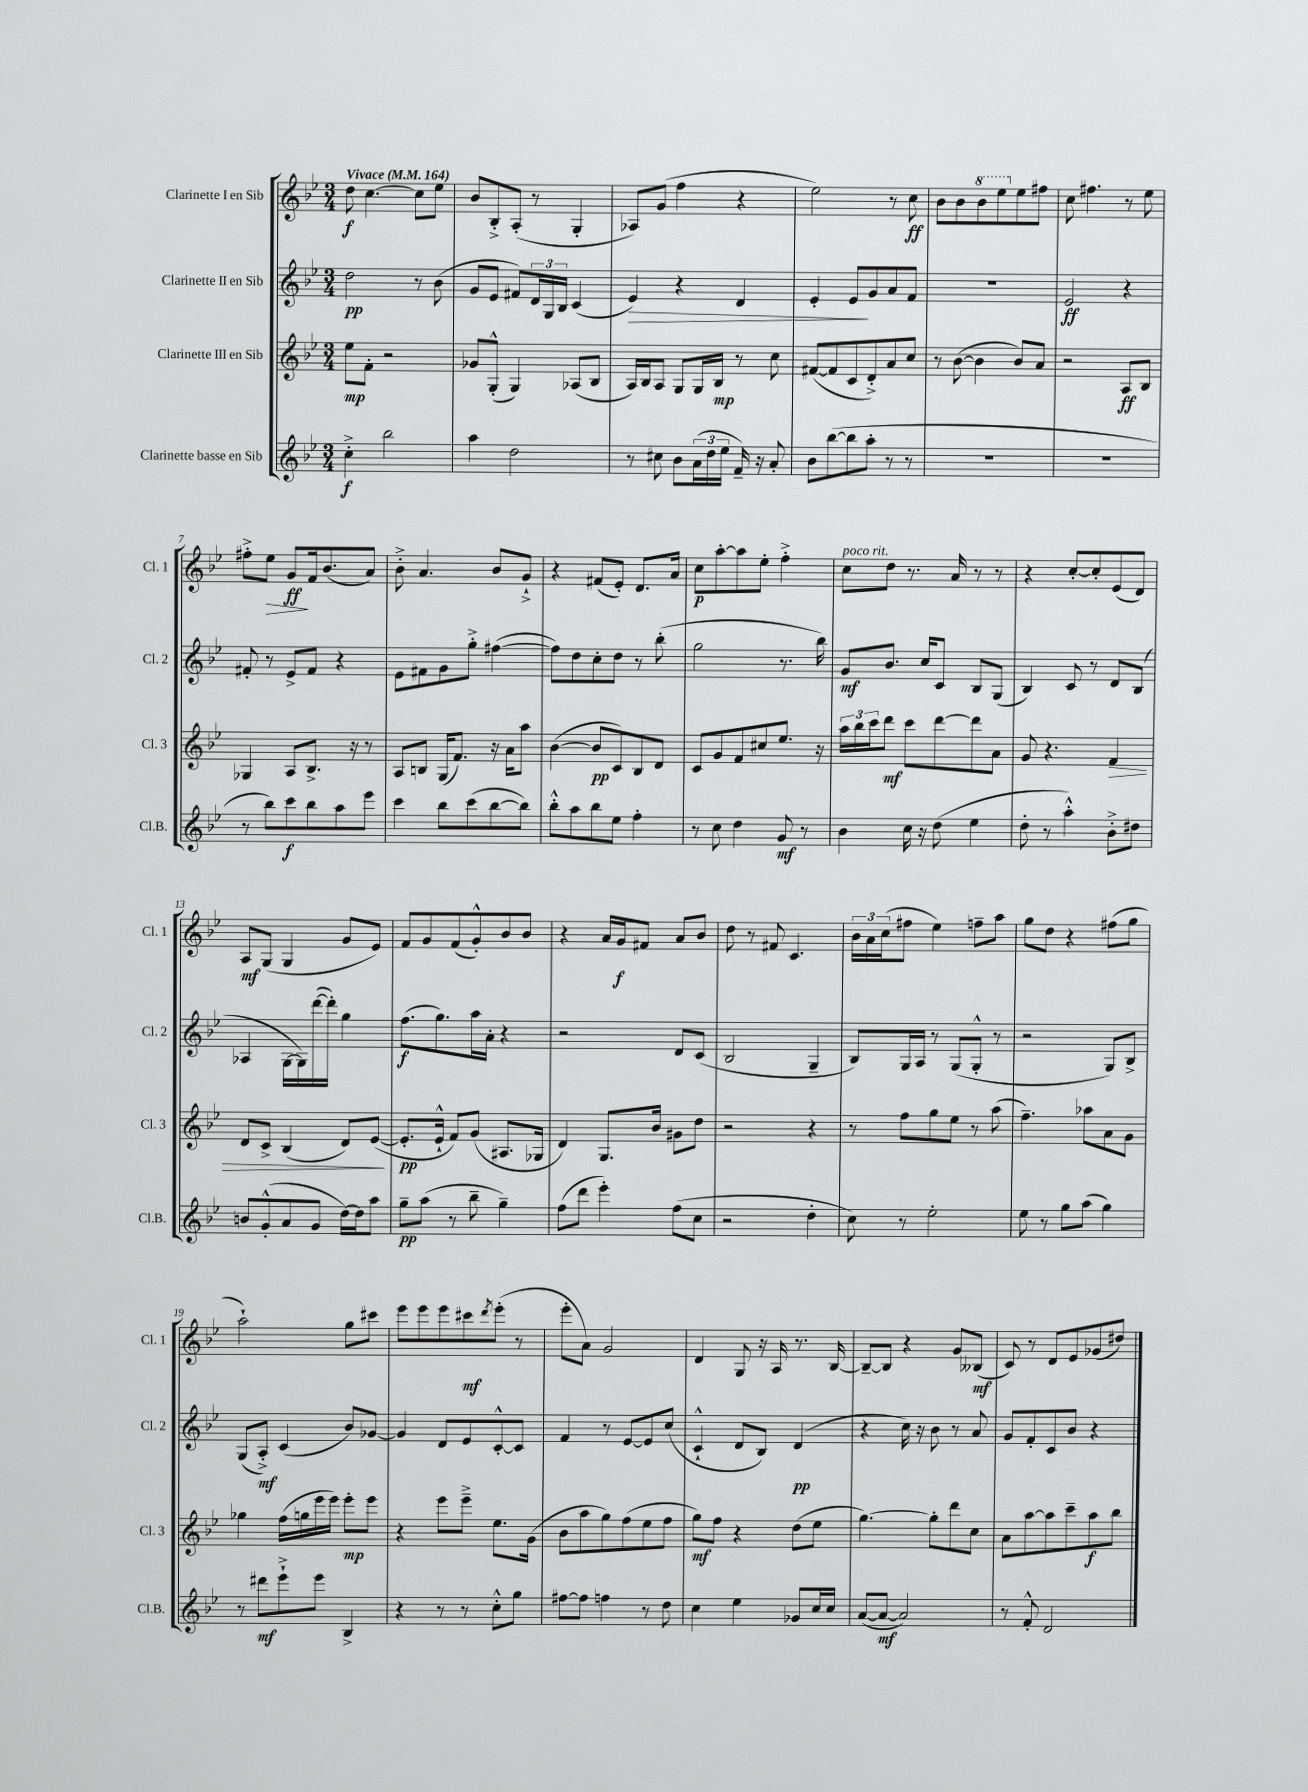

**kern	**kern	**kern	**kern
*staff4	*staff3	*staff2	*staff1
*clefG2	*clefG2	*clefG2	*clefG2
*k[b-e-]	*k[b-e-]	*k[b-e-]	*k[b-e-]
*M3/4	*M3/4	*M3/4	*M3/4
*MM164	*MM164	*MM164	*MM164
4cc'^\	8ee-\L	2dd\	8dd\
.	8f'\J	.	[4.cc\
2bb-\	2r	.	.
.	.	8r	8cc\]L
.	.	(8b-\	8ee-\J
=	=	=	=
4aa\	8g-/L	8g/L	8b-/L
.	(8G'^^/J	8e-/J	8B-'^/
2dd\	4G/)	8f#/L)	(8A'/J
.	.	24d/L	8r
.	.	24G/	.
.	.	24B-/JJ	.
.	(8A-/L	(4c/	4G'/
.	8B-/J	.	.
=	=	=	=
8r	16A/LL)	4e-/)	8A-/L)
.	16B-/J	.	.
8cc#\	8A/J	.	(8g/J
8b-\L	8G/L	4r	4ff\
(24a\L	16G/L	.	.
24dd\	.	.	.
.	16B-/JJ	.	.
24ee-\JJ	.	.	.
16f~/)	8r	4d/	4r
16r	.	.	.
8a'/	8cc\	.	.
=	=	=	=
8b-\L	([8f#/L	4e-'/	2ee-\)
([8bb-\	8f#/]	.	.
8bb-\]	8c/	8e-/L	.
8aa'\J	8d'^/)	8g/	.
8r	8a/	8a/	8r
8r	8cc/J	8f/J	8cc\
=	=	=	=
2.r	8r	2.r	8b-\L
.	([8b-\	.	8b-\
.	4b-\]	.	8bb-\
.	.	.	8eee-\
.	8b-/L)	.	8ee-\
.	8a/J	.	8ff#\J
=	=	=	=
2.r	2r	2e-/	8cc\
.	.	.	4.ff#\
.	8A/L	4r	8r
.	8B-/J	.	8ee-\
=	=	=	=
8r	4G-/	8f#'/	8ff#'^\L
8bb-\L)	.	8r	8ee-\J
8ccc\	8A/L	8e-^/L	8g/L
8bb-\	8.B-^/J	8f#/J	16f/k
.	.	.	(8.b-/
8aa\	.	4r	.
.	16r	.	.
8eee-\J	8r	.	8a/J)
=	=	=	=
4ccc\	8A/L	8e-\L	8b-'^\
.	8B/J	8f#\	4.a/
8bb-\L	(16G/LK	8g\	.
.	8.f/J)	.	.
(8ccc\	.	8gg'^\J	.
[8bb-\	16r	([4ff#\	8b-/L
.	16a\LK	.	.
8bb-\]J)	8aa\J	.	8g`^/J
=	=	=	=
8bb-'^^\L	([4b-\	8ff#\]L)	4r
8aa\	.	8dd\	.
8bb-\	8b-/]L	8cc'\	(8f#/L
8ee-\J	8c/)	8dd\J	8e-'/J)
4ff'\	8B-/	8r	8.d/L
.	8d/J	(8bb-'\	.
.	.	.	16a/Jk
=	=	=	=
8r	8c/L	2gg\	8cc\L
8cc\	8g/	.	[8aa'\
4dd\	8f/	.	8aa\]
.	8cc#/	.	8ee-'\J
8g/	8.ee-/J	8.r	4ff'^\
8r	.	.	.
.	16r	16bb-\)	.
=	=	=	=
4b-\	24aa\LL	8g/L	8cc\L
.	24bb-\	.	.
.	24ccc\J	.	.
.	8ddd\J	8.b-/J	8dd\J
16cc\	8ccc\L	.	8.r
16r	.	16cc/LK	.
(8dd\	[8ddd\	8c/J	.
.	.	.	16a/
4ee-\	8ddd\]	8B-/L	8r
.	8a\J	(8G/J	8r
=	=	=	=
8dd'\	8g/	4B-/)	4r
8r	4.r	.	.
4aa'^^\)	.	8c/	[8cc'/L
.	.	8r	8cc'/]
8b-'^\L	4f/	8d/L	(8e-/
8dd#\J	.	(8B-/J	8d/J)
=	=	=	=
8b/L	8d/L	4A-/	8A/L
(8g'^^/	8c^/J	.	(8G/J
8a/	(4B-/	[16G\LL	4G/
.	.	16G\])	.
8g/J	.	([16ddd\	.
.	.	16ddd'\]JJ)	.
[16dd\LL)	8d/L)	4gg\	8g/L
16dd\]J	.	.	.
8aa\J	([8e-/J	.	8e-/J)
=	=	=	=
8gg~\L	8.e-'/]L	(8.ff\L	8f/L
(8aa\J	.	.	8g/
.	16e-`^^/Jk	8.gg\)	.
8r	8f/L)	.	(8f/
8bb-~\	(8g/J	16aa\L	8g'^^/)
.	.	16a'\JJ	.
4gg~\)	8.A#/L	4r	8b-/
.	.	.	8b-/J
.	16G-/Jk	.	.
=	=	=	=
(8ff\L	4d/)	2r	4r
8ddd\J	.	.	.
4eee-'\)	8.G/L	.	16a/LL
.	.	.	16g/J
.	.	.	8f#/J
.	16b-/Jk	.	.
(8ff\L	8g#\L	8d/L	8a/L
8cc\J	8dd\J	(8c/J	8b-/J
=	=	=	=
2r	2r	2B-/	8dd\
.	.	.	8r
.	.	.	8f#/
.	.	.	4.c/
4dd'\	4r	4G~/	.
=	=	=	=
8cc\)	8r	8B-/L)	24b-\LL
.	.	.	24a\
.	.	.	(24cc\J
8r	8ff\L	16G/L	8ff#\J
.	.	16A/JJ	.
2ee-'\	8gg\	8r	4ee-\)
.	8ee-\J	(8G/L	.
.	8r	8G'^^/J	8ff~\L
.	(8aa\	8r	8aa\J
=	=	=	=
8ee-\	4.ff~\)	2r	8gg\L
8r	.	.	8dd\J
8gg\L	.	.	4r
(8aa\J	8aa-\L	.	.
4gg\)	8a\	8G/L)	(8ff#\L
.	8g\J	8B-^/J	8gg\J
=	=	=	=
8r	4gg-\	(8G/L	2aa`\)
8ddd#\L	.	8A'^/J)	.
8eee-`^\	(16ff\LL	(4c/	.
.	16gg\	.	.
8eee-\J	16eee-\	.	.
.	16eee-\JJ)	.	.
4B-^/	8eee-'\L	8b-/L)	8gg\L
.	8eee-\J	[8g-/J	8ccc#\J
=	=	=	=
4r	4r	4g-/]	8eee-\L
.	.	.	8eee-\
8r	8eee-\L	8d/L	8eee-\
8r	8eee-~^\J	8e-/	8ccc#\
.	.	.	8qddd/
8cc'^^\L	8.ee-\L	[8c'^^/	(8eee-'\J
8gg\J	.	8c/]J	8r
.	(16g\Jk	.	.
=	=	=	=
[8ff#\L	8b-\L	4f/	8eee-'\L
8ff#\]J	8aa\	.	8a\J)
4ff\	8gg\)	8r	2g/
.	(8ff\	[8e-/L	.
8r	8ee-\	8e-/]	.
8dd\	8ff\J	(8cc/J	.
=	=	=	=
4cc\	8gg\L)	4c`^^/	4d/
.	8ff\J	.	.
4ee-\	4r	8d/L	8G/
.	.	8B-/J)	16r
.	.	.	16A/
8g-/L	(8dd\L	(4d/	8.r
16cc/L	8ee-\J	.	.
16cc/JJ	.	.	[16B-/
=	=	=	=
([8a/L	[4.gg\)	4r	8B-~/_L
8a/_J	.	.	8B-/]J
2a/])	.	16cc\)	4r
.	.	16r	.
.	8gg'\]L	8b-\	.
.	8ddd\	8r	8g/L
.	8cc\J	8a/	(8B--/J
=	=	=	=
8r	8a\L	8g/L	8c/)
8f'^^/	[8aa\	8f'/	8r
2d/	8aa\]	8c/	8d/L
.	8ccc~\	8b-/J	8e-/
.	8aa\	4r	(8g-/
.	8bb-\J	.	8dd#/J)
==	==	==	==
*-	*-	*-	*-
